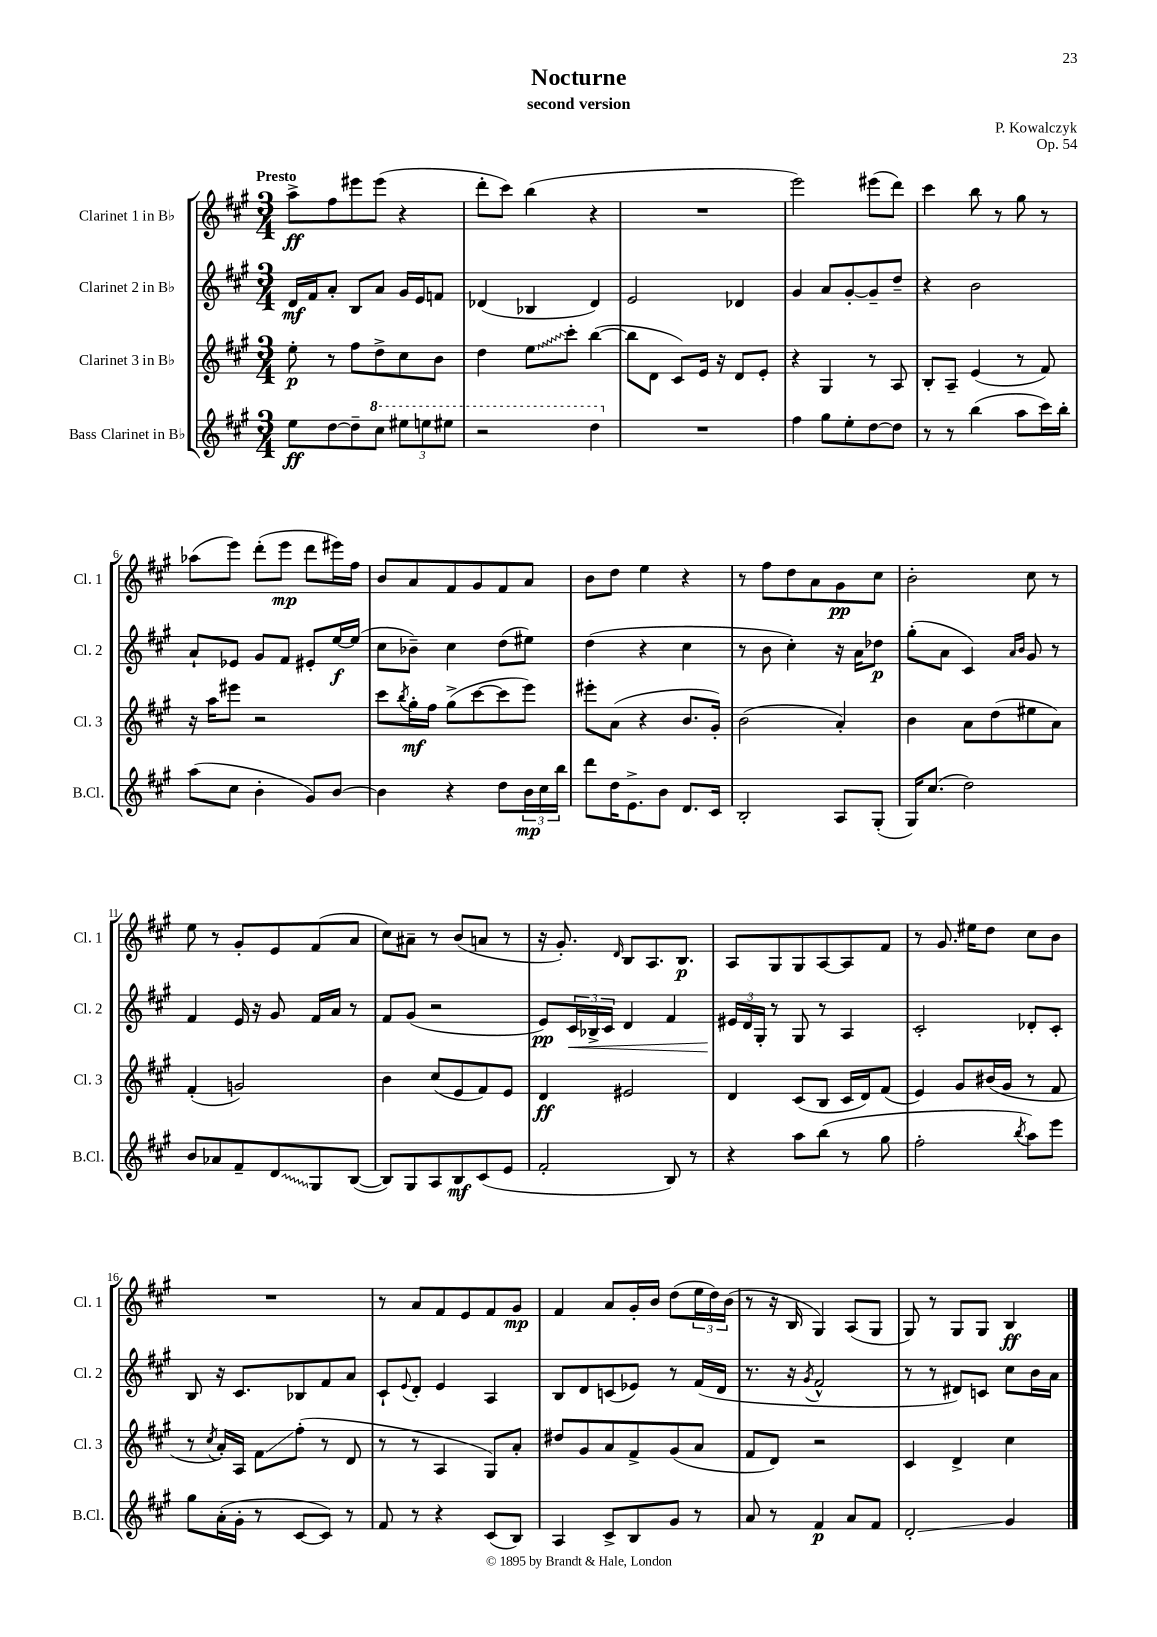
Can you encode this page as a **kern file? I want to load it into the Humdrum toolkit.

**kern	**kern	**kern	**kern
*staff4	*staff3	*staff2	*staff1
*clefG2	*clefG2	*clefG2	*clefG2
*k[f#c#g#]	*k[f#c#g#]	*k[f#c#g#]	*k[f#c#g#]
*M3/4	*M3/4	*M3/4	*M3/4
8ee	8ee'	16d	8aa^
.	.	16f#	.
[8dd	8r	8a'	8ff#
8dd~]	8ff#	8B	8eee#
8ccc#	8dd^	8a	(8eee#
12eee#	8cc#	16g#	4r
.	.	16e	.
12eee	.	.	.
.	8b	8f	.
12eee#	.	.	.
=	=	=	=
2r	4dd	(4d-	8ddd'
.	.	.	8ccc#)
.	8ee	4B-	(4bb
.	8ccc#'	.	.
4ddd	([4bb	4d-)	4r
=	=	=	=
2.r	8bb]	2e	2.r
.	8d	.	.
.	8c#)	.	.
.	16e	.	.
.	16r	.	.
.	8d	4d-	.
.	8e'	.	.
=	=	=	=
4ff#	4r	4g#	2eee)
8gg#	4G#	8a	.
8ee'	.	[8g#'	.
[8dd	8r	8g#~]	(8eee#
8dd]	8A	8dd~	8ddd)
=	=	=	=
8r	8B'	4r	4ccc#
8r	8A~	.	.
(4bb	(4e	2b	8bb
.	.	.	8r
8aa	8r	.	8gg#
16ccc#)	8f#)	.	8r
16bb'	.	.	.
=	=	=	=
(8aa	16r	8a`	(8aa-
.	16aa	.	.
8cc#	8eee#	8e-	8eee)
4b'	2r	8g#	(8ddd'
.	.	8f#	8eee
8g#)	.	8e#'	8ddd
[8b	.	[16ee	16eee#)
.	.	(16ee]	16ff#
=	=	=	=
4b]	8ccc#	8cc#	8b
.	8qbb	.	.
.	16gg#'	8b-~)	8a
.	16ff#	.	.
4r	(8gg#^	4cc#	8f#
.	[8ccc#	.	8g#
8dd	8ccc#]	(8dd	8f#
24b	8eee)	8ee#)	8a
24cc#	.	.	.
24bb	.	.	.
=	=	=	=
8ddd	8eee#'	(4dd	8b
16dd	(8a	.	8dd
8.e^	.	.	.
.	4r	4r	4ee
8b	.	.	.
8.d	8.b	4cc#	4r
16c#	16g#')	.	.
=	=	=	=
2B'	(2b	8r	8r
.	.	8b	8ff#
.	.	4cc#')	8dd
.	.	.	8a
8A	4a')	16r	8g#
.	.	16a	.
(8G#'	.	8dd-	8cc#
=	=	=	=
16G#)	4b	(8gg#'	2b'
(8.cc#	.	.	.
.	.	8a	.
2dd)	8a	4c#)	.
.	(8dd	.	.
.	.	16qqa	.
.	.	16qqb	.
.	8ee#	8g#	8cc#
.	8a)	8r	8r
=	=	=	=
8b	(4f#'	4f#	8ee
8a-	.	.	8r
8f#~	2g)	16e	8g#'
.	.	16r	.
8d	.	8g#	8e
8G#	.	16f#	(8f#
.	.	16a	.
([8B	.	8r	8a
=	=	=	=
8B])	4b	8f#	8cc#)
8G#	.	(8g#	8a#~
8A	(8cc#	2r	8r
8B	8e	.	(8b
(8c#	8f#)	.	8a
8e	8e	.	8r
=	=	=	=
2f#'	4d	8e)	16r
.	.	.	8.g#')
.	.	24c#	.
.	.	24B-^	.
.	.	24c#	.
.	.	.	16qqd
.	2e#	4d	8B
.	.	.	8.A
8B)	.	4f#	.
.	.	.	8.B
8r	.	.	.
=	=	=	=
4r	4d	24e#	8A
.	.	24d	.
.	.	24G#'	.
.	.	8r	8G#
8aa	(8c#	8G#	8G#
(8bb	8B	8r	[8A
8r	16c#	4A	8A]
.	16d)	.	.
8gg#	(8f#	.	8f#
=	=	=	=
2ff#'	4e)	2c#'	8r
.	.	.	8.g#
.	8g#	.	.
.	.	.	16ee#
.	(16b#	.	8dd
.	16g#	.	.
8qbb	.	.	.
8aa)	8r	8d-'	8cc#
8eee	8f#	8c#'	8b
=	=	=	=
8gg#	8r	8B	2.r
.	8qcc#	.	.
(16a'	16a')	16r	.
16g#'	16A	8.c#	.
8r	8f#	.	.
[8c#	(8ff#'	8B-	.
8c#])	8r	8f#	.
8r	8d	8a	.
=	=	=	=
8f#	8r	8c#`	8r
.	.	8qqe	.
8r	8r	8d'	8a
4r	4A	4e	8f#
.	.	.	8e
(8c#	8G#)	4A	8f#
8B)	8a'	.	8g#
=	=	=	=
4A	8dd#	8B	4f#
.	8g#	8d	.
8c#^	8a	(8c	8a
8B	8f#^	8e-)	16g#'
.	.	.	16b
8g#	(8g#	8r	(8dd
8r	8a	(16f#	24ee
.	.	.	24dd)
.	.	16d	.
.	.	.	(24b
=	=	=	=
8a	8f#	8.r	8r
8r	8d)	.	16r
.	.	16r	16B
.	.	8qg#	.
4f#	2r	2f#^^	4G#)
8a	.	.	(8A
8f#	.	.	8G#
=	=	=	=
2d'	4c#	8r	8G#)
.	.	8r	8r
.	4d^	8d#)	8G#
.	.	8c	8G#
4g#	4cc#	8cc#	4B
.	.	16b	.
.	.	16a	.
==	==	==	==
*-	*-	*-	*-
